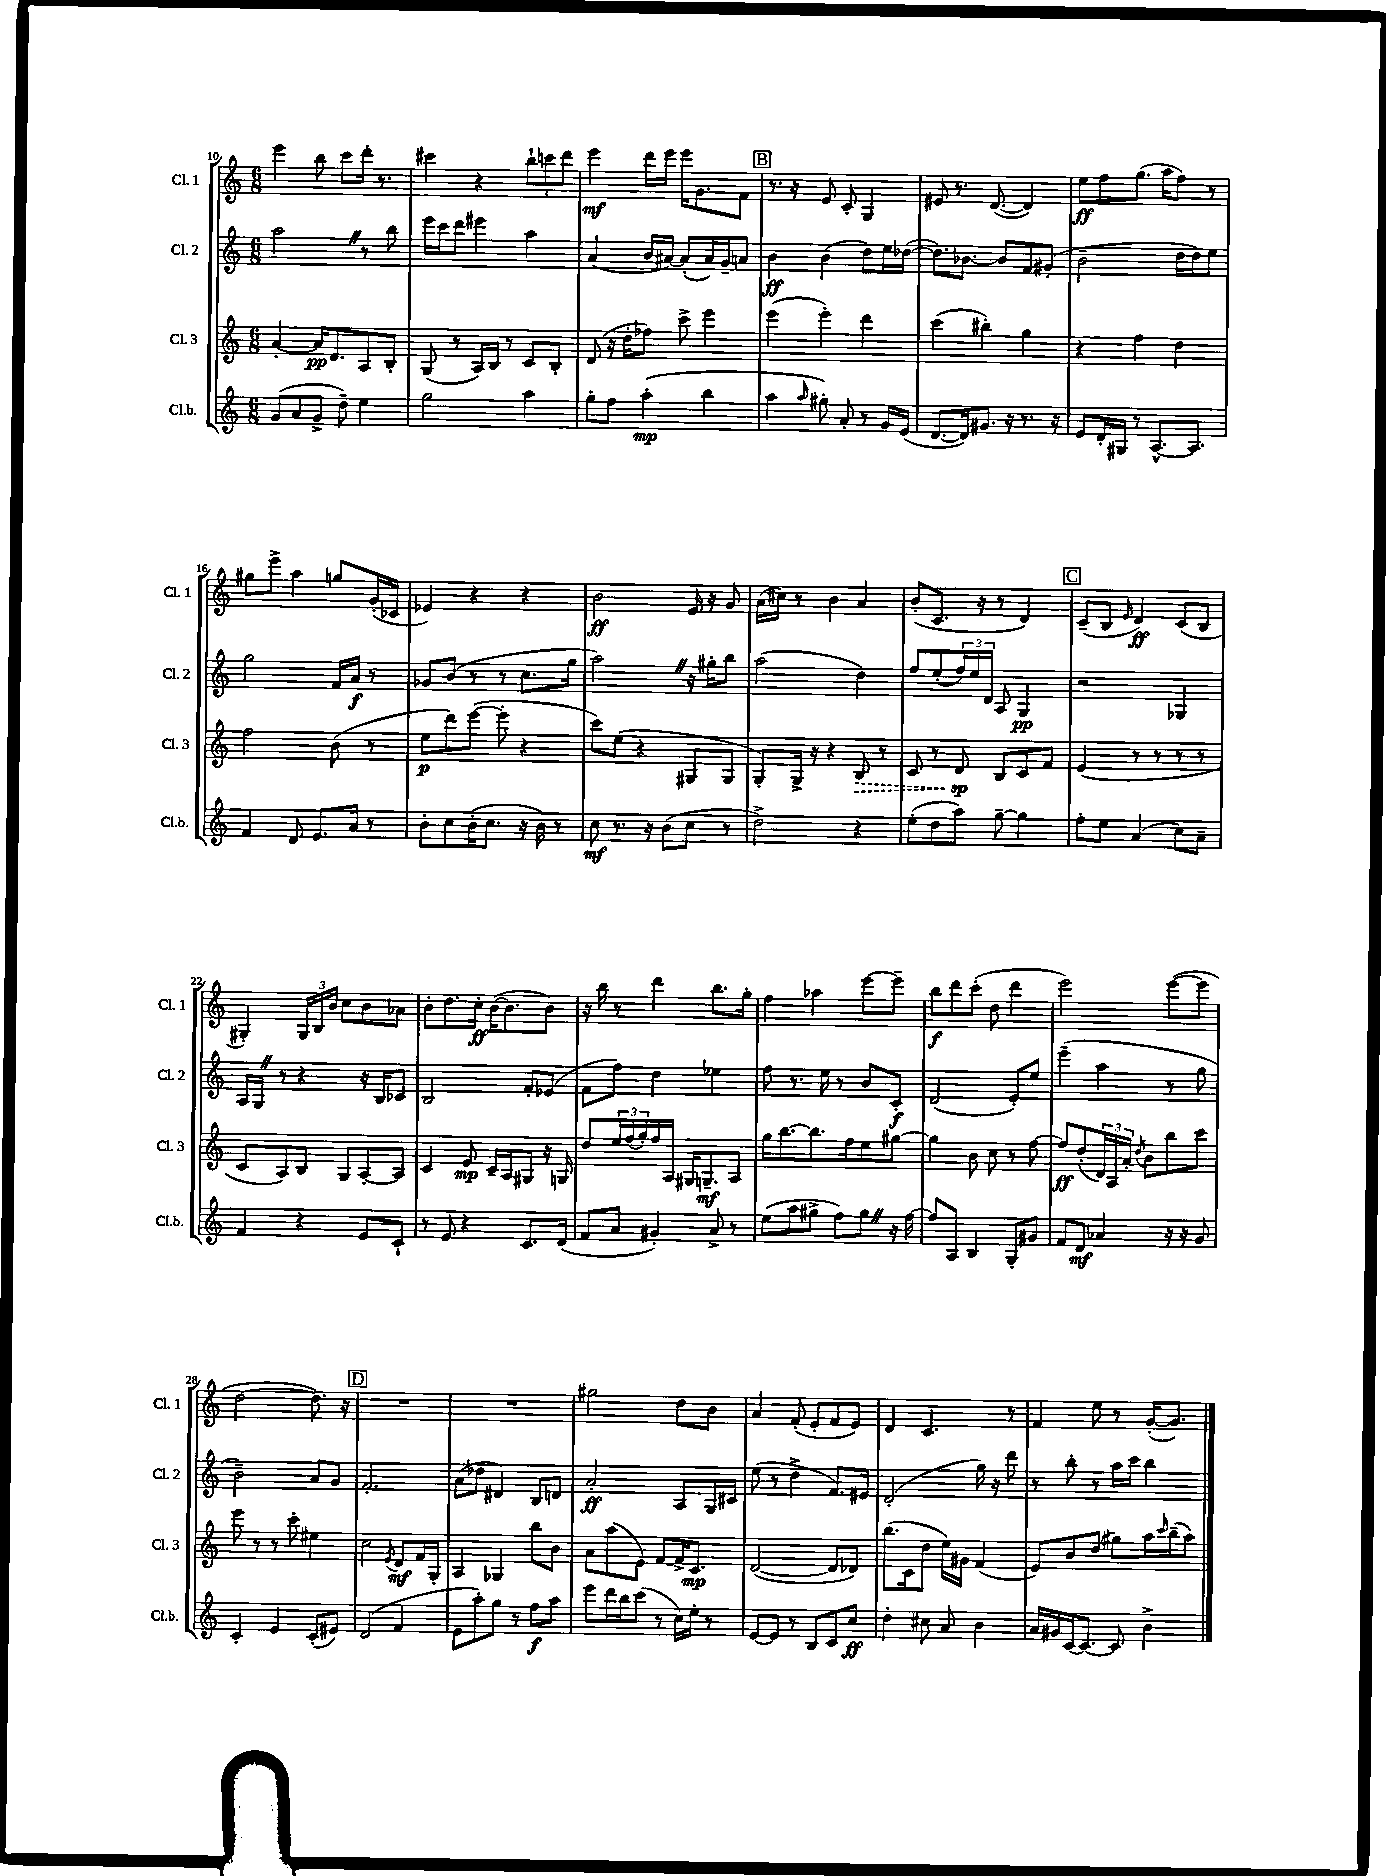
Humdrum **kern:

**kern	**dynam	**kern	**dynam	**kern	**dynam	**kern	**dynam
*part4	*part4	*part3	*part3	*part2	*part2	*part1	*part1
*staff4	*staff4	*staff3	*staff3	*staff2	*staff2	*staff1	*staff1
*I"Cl.b.	*	*I"Cl. 3	*	*I"Cl. 2	*	*I"Cl. 1	*
*I'Cl.b.	*	*I'Cl. 3	*	*I'Cl. 2	*	*I'Cl. 1	*
*clefG2	*	*clefG2	*	*clefG2	*	*clefG2	*
*k[]	*	*k[]	*	*k[]	*	*k[]	*
*M6/8	*	*M6/8	*	*M6/8	*	*M6/8	*
=10	=10	=10	=10	=10	=10	=10	=10
(8g/L	.	[4a'/	.	2aaZ\	.	4eee\	.
8a/	.	.	.	.	.	.	.
8g^/J	.	16a/KL]	pp	.	.	8bb\	.
.	.	8.d/	.	.	.	.	.
8dd~\)	.	.	.	.	.	8ccc\L	.
4ee\	.	8A/	.	8r	.	16ddd'\Jk	.
.	.	.	.	.	.	8.r	.
.	.	8B'/J	.	8bb\	.	.	.
=11	=11	=11	=11	=11	=11	=11	=11
2gg\	.	(8G/	.	16eee\LL	.	4ccc#X\	.
.	.	.	.	16ccc\J	.	.	.
.	.	8r	.	8ddd\J	.	.	.
.	.	16A/LL)	.	4eee#X\	.	4r	.
.	.	16B/JJ	.	.	.	.	.
.	.	8r	.	.	.	.	.
4aa\	.	8c/L	.	4aa\	.	12bb`\L	.
.	.	.	.	.	.	12cccn\	.
.	.	8B'/J	.	.	.	.	.
.	.	.	.	.	.	12ddd\J	.
=12	=12	=12	=12	=12	=12	=12	=12
8gg'\L	.	(8d/	.	(4a/	.	4eee\	mf
8ff\J	.	16r	.	.	.	.	.
.	.	16dd'\KL	.	.	.	.	.
(4aa'\	mp	8ff-X\J)	.	16b/LL	.	16ddd\LL	.
.	.	.	.	[16a#X/JJ)	.	16eee\JJ	.
.	.	8ccc^\	.	(8a#'/L]	.	16eee\KL	.
.	.	.	.	.	.	8.g\	.
4bb\	.	4eee\	.	16a#/L)	.	.	.
.	.	.	.	16g~/J	.	.	.
.	.	.	.	8an/J	.	8f\J	.
!!LO:REH:place=s1:t=B
=13	=13	=13	=13	=13	=13	=13	=13
4aa\	.	(4eee\	.	4b\	ff	8.r	.
.	.	.	.	.	.	16r	.
16qqaa/	.	.	.	.	.	.	.
8gg#X'\)	.	4eee'\)	.	(4b\	.	8e/	.
8a'/	.	.	.	.	.	8c'/	.
8r	.	4ddd\	.	8dd\L)	.	4G/	.
16g/LL	.	.	.	16ee\L	.	.	.
(16e/JJ	.	.	.	([16dd-X\JJ	.	.	.
=14	=14	=14	=14	=14	=14	=14	=14
[8.d/L	.	(4ccc\	.	8.dd-\L])	.	8e#X/	.
.	.	.	.	.	.	8.r	.
16d/k])	.	.	.	[8.b-X\J	.	.	.
8.g#X/J	.	4bb#X'\)	.	.	.	.	.
.	.	.	.	.	.	([8.d/	.
.	.	.	.	8b-/L]	.	.	.
16r	.	.	.	.	.	.	.
8.r	.	4gg\	.	8f/	.	4d/])	.
.	.	.	.	(8g#X'/J	.	.	.
16r	.	.	.	.	.	.	.
=15	=15	=15	=15	=15	=15	=15	=15
8e/L	.	4r	.	2b~\	.	8ee\L	ff
16d'/L	.	.	.	.	.	8ff\	.
16G#X/JJ	.	.	.	.	.	.	.
8r	.	4ff\	.	.	.	(8.gg\J	.
[8.A^^/L	.	.	.	.	.	.	.
.	.	.	.	.	.	16aa\KL	.
.	.	4dd\	.	16dd\LL	.	8ff\J)	.
8.A/J]	.	.	.	16dd\J)	.	.	.
.	.	.	.	8ee\J	.	8r	.
!!LO:LB:g=z
=16	=16	=16	=16	=16	=16	=16	=16
4f/	.	2ff\	.	2gg\	.	8gg#X\L	.
.	.	.	.	.	.	8eee^\J	.
8d/	.	.	.	.	.	4aa\	.
8.e/L	.	.	.	.	.	.	.
.	.	(8b\	.	16f/LL	.	8ggn/L	.
16a/Jk	.	.	.	16a/JJ	f	.	.
8r	.	8r	.	8r	.	(16g'/L	.
.	.	.	.	.	.	16c-X/JJ	.
=17	=17	=17	=17	=17	=17	=17	=17
8b'\L	.	8ee\L	p	8g-X/L	.	4e-X/)	.
8cc\	.	8ddd\)	.	(8b/J	.	.	.
(16b'\K	.	([8eee\J	.	8r	.	4r	.
8.cc\J	.	.	.	.	.	.	.
.	.	8eee'\]	.	8r	.	.	.
16r	.	4r	.	8.cc\L	.	4r	.
16b\)	.	.	.	.	.	.	.
8r	.	.	.	.	.	.	.
.	.	.	.	16gg\Jk	.	.	.
=18	=18	=18	=18	=18	=18	=18	=18
8cc\	mf	8ccc\L)	.	2aaZ\)	.	2b\	ff
8.r	.	(8ee\J	.	.	.	.	.
.	.	4r	.	.	.	.	.
16r	.	.	.	.	.	.	.
(8b\L	.	.	.	.	.	.	.
8cc\J	.	8G#X/L	.	16r	.	16e/	.
.	.	.	.	16gg#X'\KL	.	16r	.
8r	.	8G#/J	.	8bb\J	.	8g/	.
=19	=19	=19	=19	=19	=19	=19	=19
2dd^\)	.	8G'/L)	.	(2aa\	.	(16a\LL	.
.	.	.	.	.	.	16cc#X\JJ)	.
.	.	16G^/Jk	.	.	.	8r	.
.	.	16r	.	.	.	.	.
.	.	4r	.	.	.	4b\	.
!	!	!	!LO:HP:b	!	!	!	!
4r	.	8B/	>	4dd\)	.	4a/	.
.	.	8r	.	.	.	.	.
=20	=20	=20	=20	=20	=20	=20	=20
(8ee'\L	.	8c/	.	8ff/L	.	(8b'/L	.
8dd\	.	8r	.	(8ee'/	.	8.c/J	.
8aa\J)	.	8d/	sp	24ff/L)	.	.	.
.	.	.	.	24ee/	.	.	.
.	.	.	.	.	.	16r	.
.	.	.	.	24d/JJ	.	.	.
[8gg~\	.	8B/L	]	8A/	.	8r	.
4gg\]	.	8c/	.	4G/	pp	4d/)	.
.	.	8f/J	.	.	.	.	.
!!LO:REH:place=s1:t=C
=21	=21	=21	=21	=21	=21	=21	=21
8ff'\L	.	(4e/	.	2r	.	(8c~/L	.
8ee\J	.	.	.	.	.	8B/J	.
.	.	.	.	.	.	16qqe/	.
(4a/	.	8r	.	.	.	4d/)	ff
.	.	8r	.	.	.	.	.
8cc\L)	.	8r	.	4G-X/	.	(8c/L	.
8a~\J	.	8r	.	.	.	8B/J	.
!!LO:LB:g=z
=22	=22	=22	=22	=22	=22	=22	=22
4f/	.	8c/L	.	16A/LL	.	4G#X'/)	.
.	.	.	.	16GZ/JJ	.	.	.
.	.	8A/)	.	8r	.	.	.
4r	.	8B/J	.	4r	.	24G#/LL	.
.	.	.	.	.	.	24B/	.
.	.	.	.	.	.	24b/JJ	.
.	.	8G/L	.	.	.	8cc\L	.
8e/L	.	[8A'/	.	16r	.	8b\	.
.	.	.	.	16B/KL	.	.	.
8c`/J	.	8A/J]	.	8c-X/J	.	8a-X\J	.
=23	=23	=23	=23	=23	=23	=23	=23
8r	.	4c/	.	2B/	.	8b'\L	.
8e/	.	.	.	.	.	8.dd\	.
4r	.	8e/	mp	.	.	.	.
.	.	.	.	.	.	16cc'\Jk	ff
.	.	16c~/LL	.	.	.	([16b\KL	.
.	.	16A/J	.	.	.	8.b\]	.
8.c/L	.	8G#X/J	.	8f'/L	.	.	.
.	.	16r	.	(8e-X/J	.	8b\J)	.
(16d/Jk	.	16Gn/	.	.	.	.	.
=24	=24	=24	=24	=24	=24	=24	=24
8f/L	.	8dd/L	.	8f\L	.	16r	.
.	.	.	.	.	.	16bb\	.
8a/J	.	24ee/L	.	8ff\J)	.	8r	.
.	.	(24ff/	.	.	.	.	.
.	.	24gg'/)	.	.	.	.	.
4g#X'/)	.	16ff/	.	4dd\	.	4ddd\	.
.	.	16A/JJ	.	.	.	.	.
.	.	16G#X/KL	.	.	.	.	.
.	.	8.Gn~/	mf	.	.	.	.
8a^/	.	.	.	4ee-X\	.	8.bb\L	.
8r	.	8A/J	.	.	.	.	.
.	.	.	.	.	.	16gg'\Jk	.
=25	=25	=25	=25	=25	=25	=25	=25
(8ee\L	.	16gg\KL	.	8ff\	.	4ff\	.
.	.	[8.bb\	.	.	.	.	.
8aa\	.	.	.	8.r	.	.	.
8gg#X^\J	.	8.bb\]	.	.	.	4aa-X\	.
.	.	.	.	16ee\	.	.	.
8ff\L)	.	.	.	8r	.	.	.
.	.	16ff\k	.	.	.	.	.
8gg#Z\J	.	8ee\	.	8b/L	.	[8eee\L	.
16r	.	[8gg#X\J	.	8c'/J	f	8eee~\J]	.
[16ff\	.	.	.	.	.	.	.
=26	=26	=26	=26	=26	=26	=26	=26
8ff/L]	.	4gg#\]	.	(2d/	.	8bb\L	f
8A/J	.	.	.	.	.	8ddd\	.
4B/	.	8b\	.	.	.	(8ccc'\J	.
.	.	8cc\	.	.	.	8dd\	.
8G'/L	.	8r	.	8e'/L)	.	4ddd\	.
8g#X/J	.	[8ff\	.	8ee/J	.	.	.
=27	=27	=27	=27	=27	=27	=27	=27
8f/L	.	8ff/L]	ff	(4eee~\	.	2eee\)	.
8d/J	mf	(8dd'/	.	.	.	.	.
4a-X/	.	24d/L)	.	4aa\	.	.	.
.	.	24A/	.	.	.	.	.
.	.	24a'/JJ	.	.	.	.	.
.	.	8qdd/	.	.	.	.	.
.	.	8b\L	.	.	.	.	.
16r	.	8bb\	.	8r	.	([8eee\L	.
16r	.	.	.	.	.	.	.
8g/	.	8ccc\J	.	8gg\	.	8eee\J]	.
!!LO:LB:g=z
=28	=28	=28	=28	=28	=28	=28	=28
4c'/	.	8eee\	.	2b~\)	.	[2dd\	.
.	.	8r	.	.	.	.	.
4e/	.	8r	.	.	.	.	.
.	.	8ccc'\	.	.	.	.	.
(8c'/L	.	4ee#X\	.	8a/L	.	8.dd\])	.
8e#X/J)	.	.	.	8g/J	.	.	.
.	.	.	.	.	.	16r	.
!!LO:REH:place=s1:t=D
=29	=29	=29	=29	=29	=29	=29	=29
(2d/	.	2cc\	.	2.f'/	.	2.r	.
.	.	8qe/	.	.	.	.	.
4f/	.	8d/L	mf	.	.	.	.
.	.	16f/L	.	.	.	.	.
.	.	16G'/JJ	.	.	.	.	.
=30	=30	=30	=30	=30	=30	=30	=30
8e\L	.	4A/	.	(8a\L	.	2.r	.
8aa'\)	.	.	.	8dd-X\J	.	.	.
8gg\J	.	4G-X/	.	4d#X/)	.	.	.
8r	.	.	.	.	.	.	.
8ff\L	f	8bb\L	.	8B/L	.	.	.
8aa\J	.	8b\J	.	8dn/J	.	.	.
=31	=31	=31	=31	=31	=31	=31	=31
8eee\L	.	8a\L	.	2a'/	ff	2gg#X\	.
16ddd\L	.	(8aa\	.	.	.	.	.
16bb\J	.	.	.	.	.	.	.
(8ccc\J	.	8e\J)	.	.	.	.	.
8r	.	[8f/L	.	.	.	.	.
16cc\LL)	.	16f^/K]	.	8A/L	.	8dd\L	.
16ee'\JJ	.	8.c/J	mp	.	.	.	.
8r	.	.	.	16G/L	.	8b\J	.
.	.	.	.	16c#X/JJ	.	.	.
=32	=32	=32	=32	=32	=32	=32	=32
[8e/L	.	([2d/	.	(8ee\	.	4a/	.
8e/J]	.	.	.	8r	.	.	.
8r	.	.	.	4dd^\	.	(8f'/	.
8B/L	.	.	.	.	.	8e'/L	.
8c/	.	8d/L]	.	8.f/L)	.	8f/	.
8cc/J	ff	8d-X/J)	.	.	.	8e/J)	.
.	.	.	.	16e#X/Jk	.	.	.
=33	=33	=33	=33	=33	=33	=33	=33
4dd'\	.	(8.bb\L	.	(2d'/	.	4d/	.
.	.	16c\k	.	.	.	.	.
8cc#X\	.	8dd\J	.	.	.	4.c/	.
8a/	.	16ee\LL)	.	.	.	.	.
.	.	16g#X\JJ	.	.	.	.	.
4b\	.	(4f/	.	16gg\)	.	.	.
.	.	.	.	16r	.	.	.
.	.	.	.	8ddd\	.	8r	.
=34	=34	=34	=34	=34	=34	=34	=34
16a/LL	.	8e/L)	.	8r	.	4f/	.
16g#X/	.	.	.	.	.	.	.
[16c/J	.	8b/	.	8bb'\	.	.	.
8.c/J_	.	.	.	.	.	.	.
.	.	(8dd/J	.	8r	.	8ee\	.
8c/]	.	8gg#X\L)	.	16aa\LL	.	8r	.
.	.	.	.	16ccc\JJ	.	.	.
4b^\	.	16aa\L	.	4bb\	.	([16g'/KL	.
.	.	16qqccc/	.	.	.	.	.
.	.	(16bb~\J	.	.	.	8.g/J])	.
.	.	8aa\J)	.	.	.	.	.
==	==	==	==	==	==	==	==
*-	*-	*-	*-	*-	*-	*-	*-
